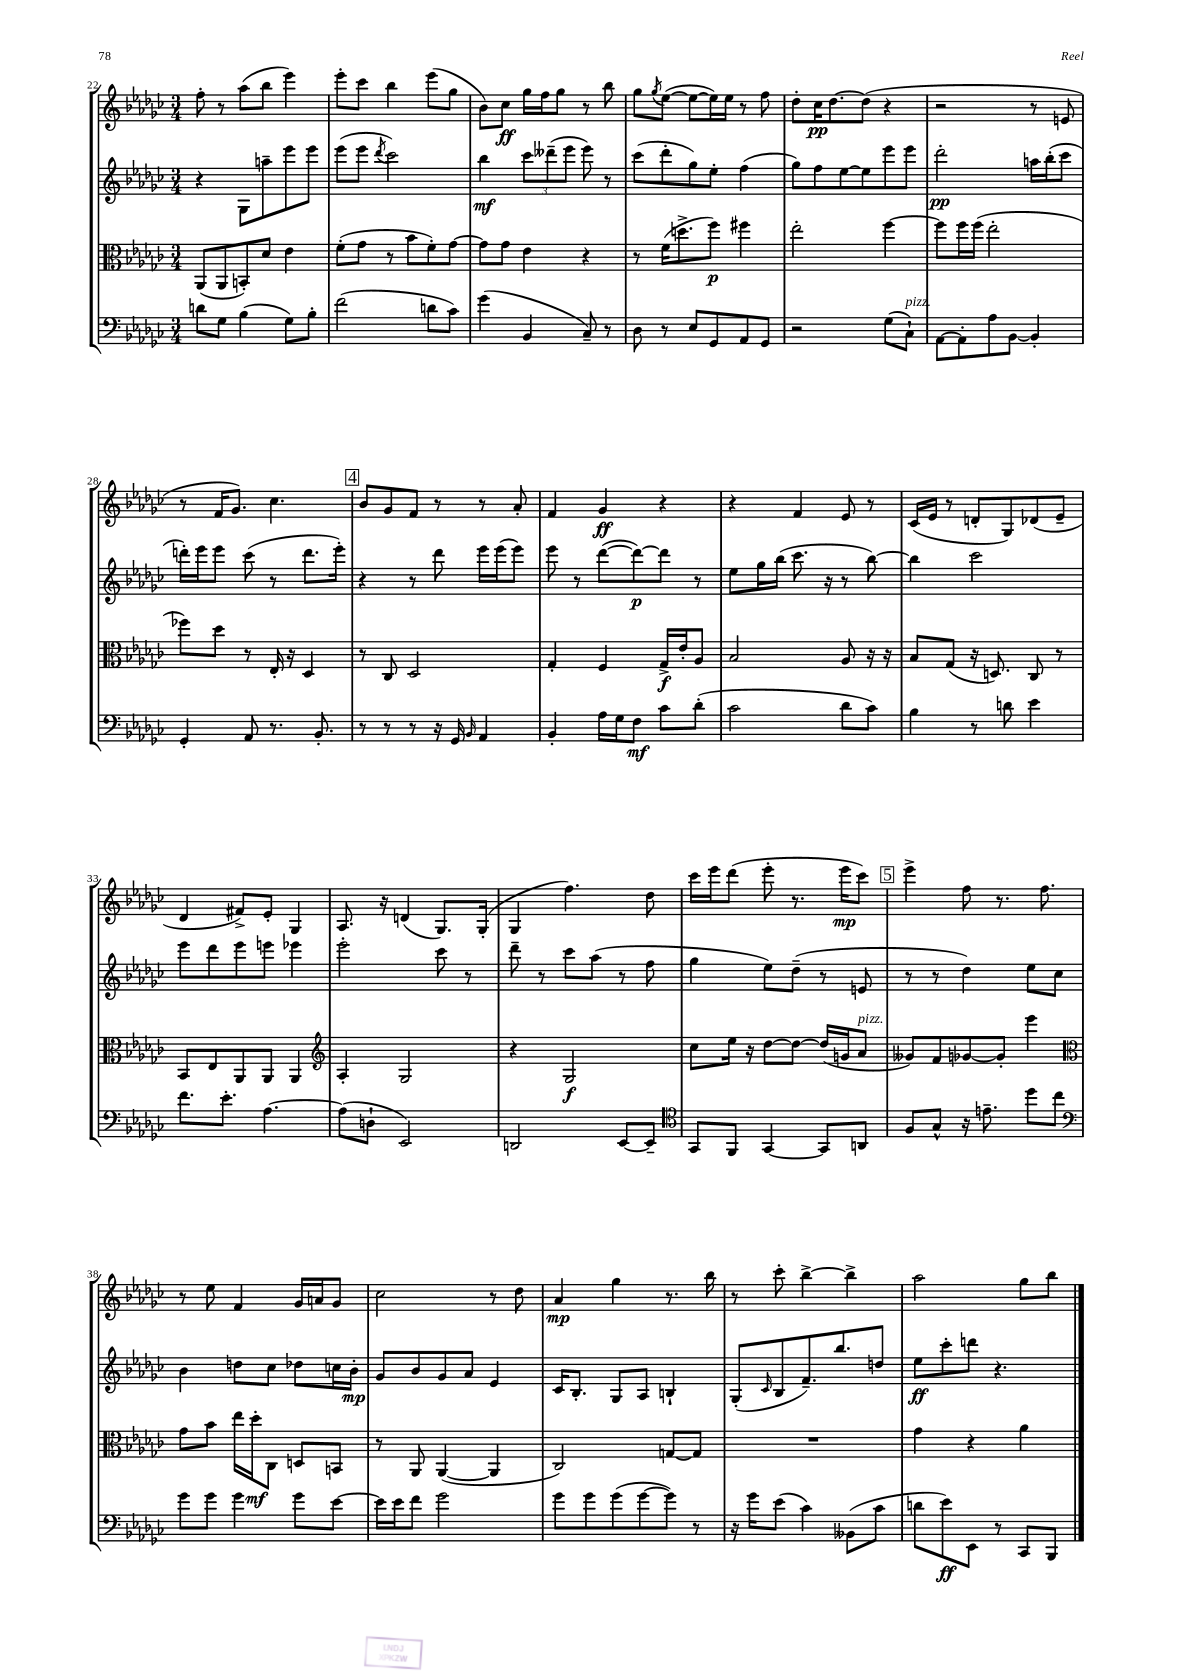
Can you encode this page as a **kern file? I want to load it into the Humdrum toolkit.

**kern	**kern	**kern	**kern
*staff4	*staff3	*staff2	*staff1
*clefF4	*clefC3	*clefG2	*clefG2
*k[b-e-a-d-g-c-]	*k[b-e-a-d-g-c-]	*k[b-e-a-d-g-c-]	*k[b-e-a-d-g-c-]
*M3/4	*M3/4	*M3/4	*M3/4
8d	(8AA-	4r	8ff'
8G-	8AA-	.	8r
(4B-	8BB')	8G-	(8aa-
.	8d-	8aa~	8bb-
8G-)	4e-	8eee-	4eee-)
8B-'	.	8eee-	.
=	=	=	=
(2f	(8f'	(8eee-	8eee-'
.	8g-	8eee-	8ccc-
.	.	8qddd-	.
.	8r	2ccc-)	4bb-
.	8b-	.	.
8d	8f')	.	(8eee-
8c-)	[8g-	.	8gg-
=	=	=	=
(4g-	8g-]	4bb-	8b-)
.	8g-	.	8cc-
4BB-	4e-	12ccc-	16gg-
.	.	.	16ff
.	.	(12ddd--~	.
.	.	.	8gg-
.	.	12eee-	.
8C-~)	4r	8eee-)	8r
8r	.	8r	8bb-
=	=	=	=
8D-	8r	(8ccc-	8gg-
.	.	.	8qgg-
8r	(16f	8ddd-'	([8ee-
.	8.dd^	.	.
8E-	.	8gg-)	8ee-_
8GG-	8ff)	8ee-'	16ee-])
.	.	.	16ee-
8AA-	4ff#	(4ff	8r
8GG-	.	.	8ff
=	=	=	=
2r	2ee-'	8gg-)	8dd-'
.	.	8ff	16cc-
.	.	.	[8.dd-
.	.	[8ee-	.
.	.	8ee-]	(8dd-]
(8G-	[4ff	8eee-	4r
8C-`)	.	8eee-	.
=	=	=	=
[8AA-	8ff]	2ddd-'	2r
8AA-']	16ff	.	.
.	(16ff	.	.
8A-	2ee-'	.	.
[8BB-	.	.	.
4BB-']	.	16aa	8r
.	.	(16bb-'	.
.	.	8ccc-	8e
=	=	=	=
4GG-'	8ff-)	16ddd')	8r
.	.	16eee-	.
.	8dd-	8eee-	16f
.	.	.	8.g-)
8AA-	8r	(8ccc-	.
8.r	16E-'	8r	4.cc-
.	16r	.	.
.	4D-	8.ddd	.
8.BB-'	.	.	.
.	.	16eee-')	.
=	=	=	=
8r	8r	4r	8b-
8r	8C-	.	8g-
8r	2D-	8r	8f
16r	.	8ddd-	8r
16GG-	.	.	.
16qqBB-	.	.	.
4AA-	.	16eee-	8r
.	.	(16eee-	.
.	.	8eee-)	8a-'
=	=	=	=
4BB-'	4G-'	8eee-	4f
.	.	8r	.
16A-	4F	([8ddd-	4g-
16G-	.	.	.
8F	.	8ddd-_)	.
8c-	16G-^	8ddd-]	4r
.	16e-'	.	.
(8d-'	8A-	8r	.
=	=	=	=
2c-	2B-	8ee-	4r
.	.	16gg-	.
.	.	(16bb-	.
.	.	8.ccc-	4f
.	.	16r	.
8d-	8A-	8r	8e-
8c-)	16r	[8bb-)	8r
.	16r	.	.
=	=	=	=
4B-	8B-	4bb-]	(16c-
.	.	.	16e-
.	(8G-	.	8r
8r	16r	2ccc-	8d'
.	8.D)	.	.
8d	.	.	8G-)
4e-	8C-	.	(8d-
.	8r	.	8e-~
=	=	=	=
8.f	8BB-	8eee-	4d-
.	8E-	8ddd-	.
8.e-'	.	.	.
.	8AA-	8eee-	8f#^)
[4.A-	8AA-	8eee	8e-'
.	4AA-	4eee-	4G-
=	=	=	=
*	*clefG2	*	*
(8A-]	4A-'	2eee-'	8.A-
8D`	.	.	.
.	.	.	16r
2EE-)	2G-	.	(4d
.	.	8ccc-	8.G-)
.	.	8r	.
.	.	.	(16G-'
=	=	=	=
2DD	4r	8ddd-~	4G-
.	.	8r	.
.	2G-	8ccc-	4.ff)
.	.	(8aa-	.
[8EE-	.	8r	.
8EE-~]	.	8ff	8dd-
=	=	=	=
*clefC4	*	*	*
8GG-	8cc-	4gg-	16ccc-
.	.	.	16eee-
8FF	16ee-	.	(8ddd-
.	16r	.	.
[4GG-	[8dd-	8ee-)	8eee-'
.	8dd-_	(8dd-~	8.r
8GG-]	(16dd-]	8r	.
.	16g	.	16eee-
8AA	8a-	8e	8ccc-)
=	=	=	=
8F	8g--)	8r	4eee-^
8G-^^	8f	8r	.
16r	[8g-	4dd-)	8ff
8.e~	.	.	.
.	8g-']	.	8.r
8dd-	4eee-	8ee-	.
.	.	.	8.ff
8cc-	.	8cc-	.
=	=	=	=
*clefF4	*clefC3	*	*
8g-	8g-	4b-	8r
8g-	8b-	.	8ee-
4g-	16ee-	8dd	4f
.	16dd-'	.	.
.	8C-	8cc-	.
8g-	8D	8dd-	16g-
.	.	.	16a
[8e-	8BB	16cc	8g-
.	.	16b-'	.
=	=	=	=
16e-]	8r	8g-	2cc-
16e-	.	.	.
8f	8AA-	8b-	.
2g-	([4AA-	8g-	.
.	.	8a-	.
.	4AA-]	4e-	8r
.	.	.	8dd-
=	=	=	=
8g-	2C-)	16c-	4a-
.	.	8.B-'	.
8g-	.	.	.
(8g-	.	8G-	4gg-
[8g-	.	8A-	.
8g-])	[8G	4B`	8.r
8r	8G]	.	.
.	.	.	16bb-
=	=	=	=
16r	2.r	(8G-'	8r
16g-	.	.	.
.	.	16qqc-	.
(8e-	.	8B-	8ccc-'
4c-)	.	8.f~)	[4bb-^
.	.	8.bb-	.
(8BB--	.	.	4bb-^]
8c-	.	8dd	.
=	=	=	=
8d	4g-	8ee-	2aa-
8e-)	.	8ccc-'	.
8EE-	4r	8ddd	.
8r	.	4.r	.
8CC-	4a-	.	8gg-
8BBB-	.	.	8bb-
==	==	==	==
*-	*-	*-	*-
